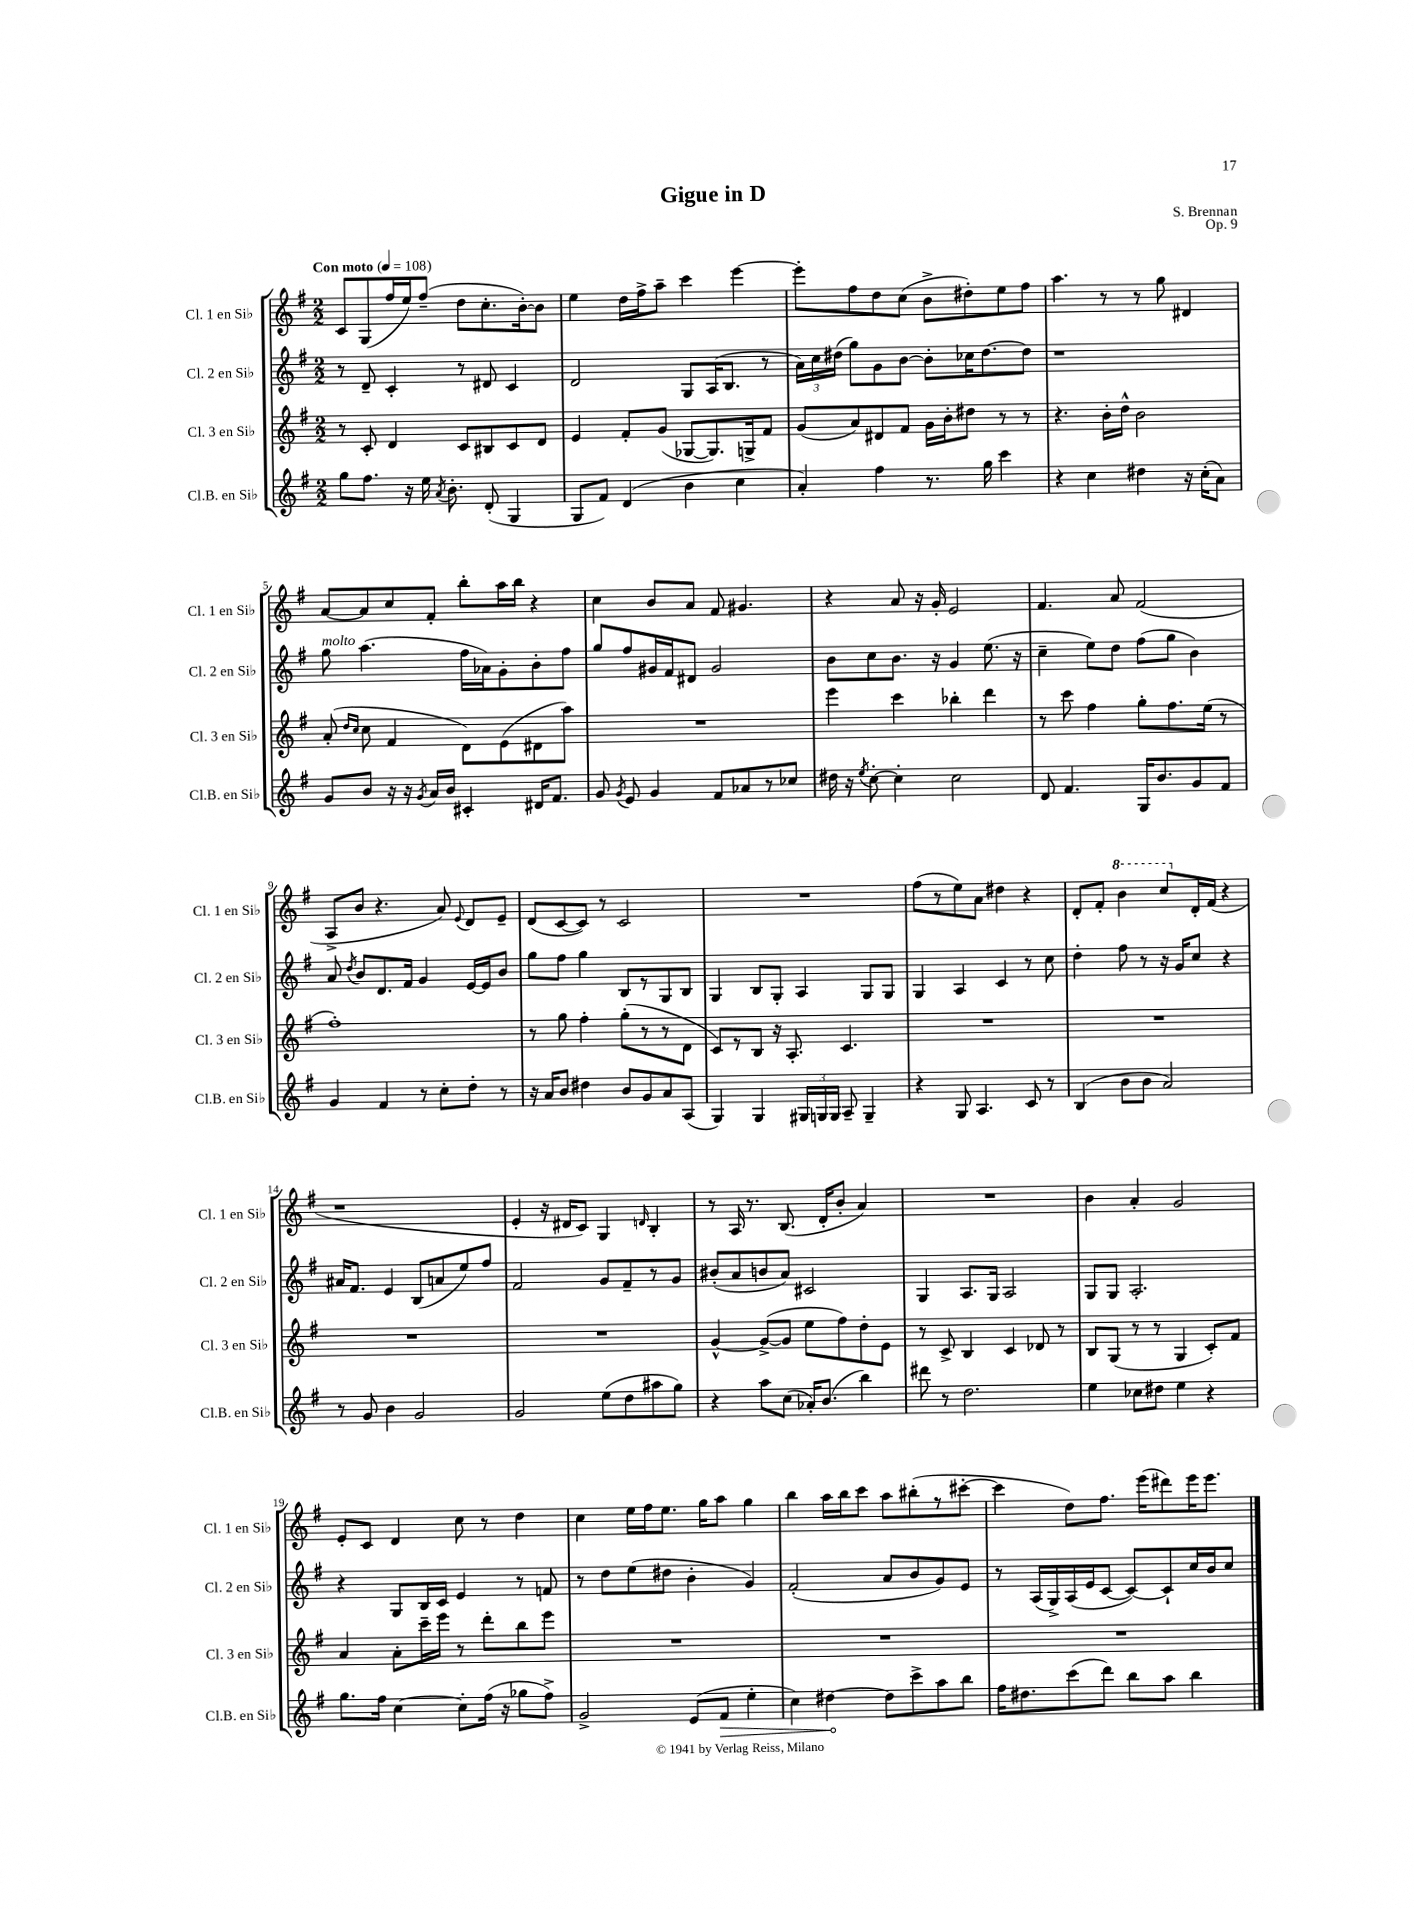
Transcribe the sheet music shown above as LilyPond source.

\header { title = "Gigue in D" composer = "S. Brennan" opus = "Op. 9" }
<<
\new StaffGroup <<
\new Staff = "s0" \with { instrumentName = "Cl. 1 en Sib" shortInstrumentName = "Cl. 1 en Sib" } {
    \clef treble \key g \major \numericTimeSignature \time 2/2 \tempo "Con moto" 4 = 108
    \autoBeamOff c'8[ g8( fis''16 e''16) fis''8]--( d''8[ c''8.-. b'16~-.) b'8] |
    e''4 d''16[ fis''16-> a''8]-- c'''4 e'''4~ |
    e'''8[-. fis''8 d''8 c''8]( b'8[-> dis''8-.) e''8 fis''8] |
    a''4. r8 r8 g''8 dis'4 |
    a'8[~ a'8 c''8 fis'8]-. b''8[-. a''16 b''16] r4 |
    c''4 b'8[ a'8] fis'8 gis'4. |
    r4 a'8 r16 g'16-. e'2 |
    fis'4. a'8 fis'2( |
    a8[-> b'8] r4. a'8) \appoggiatura { e'8 } d'8[ e'8]-- |
    d'8[( c'8~ c'8]) r8 c'2 |
    R1 |
    fis''8[( r8 e''8) a'8] dis''4 r4 |
    d'8[-. fis'8]-. \ottava #1 b''4 c'''8[ \ottava #0 d'16-. fis'16]( r4 |
    r1 |
    e'4-. r16 dis'16[ c'8]) g4 \grace { d'16 } b4-. |
    r8 a16 r8. b8.( d'16[-. b'8]-. a'4) |
    R1 |
    b'4 a'4-. g'2 |
    e'8[-. c'8] d'4 c''8 r8 d''4 |
    c''4 e''16[ fis''16 e''8.] g''16[ a''8] g''4 |
    b''4 a''16[ b''16 c'''8] a''8[ bis''8-.( r8 cis'''8]~-. |
    cis'''4 d''8[) fis''8.] e'''16[( dis'''8) e'''16 e'''8.] \bar "|." |
}
\new Staff = "s1" \with { instrumentName = "Cl. 2 en Sib" shortInstrumentName = "Cl. 2 en Sib" } {
    \clef treble \key g \major \numericTimeSignature \time 2/2
    \autoBeamOff r8 d'8-- c'4-. r8 dis'8 c'4 |
    d'2 g8[ a16( b8.] r8 |
    \tuplet 3/2 { a'16[) c''16 dis''16]( } g''8[) g'8 b'8]~ b'8[-. ces''16 dis''8.~ dis''8] |
    r1 |
    g''8^\markup { \italic "molto" } a''4.( fis''16[ aes'16) g'8-. b'8-. fis''8] |
    g''8[ fis''8 gis'16 fis'16 dis'8] gis'2 |
    b'8[ c''8 b'8.] r16 g'4 e''8.( r16 |
    c''4-- e''8[) d''8] fis''8[( g''8] b'4) |
    a'8 \acciaccatura { d''8 } b'8[ d'8. fis'16] g'4 e'16[~ e'16 b'8] |
    g''8[ fis''8] g''4 b8[ r8 g8 b8] |
    g4 b8[ g8]-. a4 g8[ g8] |
    g4 a4 c'4 r8 c''8 |
    d''4-. fis''8 r8 r16 g'16[ c''8] r4 |
    ais'16[ fis'8.] e'4 b8[( a'8 e''8) fis''8] |
    fis'2 g'8[ fis'8-- r8 g'8] |
    bis'8[-.( a'8 b'8 a'8]) cis'2 |
    g4 a8.[ g16] a2 |
    g8[ g8] a2.-. |
    r4 g8[ b16 c'16] e'4 r8 f'8 |
    r8 d''8[ e''8( dis''8] b'4-. g'4) |
    fis'2-.( a'8[ b'8 g'8) e'8] |
    r8 a16[( g16->) a16( e'16 c'8]~ c'8[~) c'8-! c''16 b'16 c''8] \bar "|." |
}
\new Staff = "s2" \with { instrumentName = "Cl. 3 en Sib" shortInstrumentName = "Cl. 3 en Sib" } {
    \clef treble \key g \major \numericTimeSignature \time 2/2
    \autoBeamOff r8 c'8-. d'4 c'8[ bis8 c'8 d'8] |
    e'4 fis'8[-. g'8]( ges8[~ ges8.) g16-> fis'8] |
    g'8[( a'8) dis'8 fis'8] g'16[ b'16-. dis''8] r8 r8 |
    r4. b'16[-. d''16]-^ b'2 |
    a'8-.( \grace { d''16[ c''16] } c''8 fis'4 d'8[) e'8( dis'8 a''8]) |
    R1 |
    e'''4 c'''4 bes''4-. d'''4 |
    r8 c'''8 fis''4 g''8[-. fis''8. e''16]( r8 |
    fis''1-.) |
    r8 g''8 fis''4-. g''8[-.( r8 r8 d'8] |
    c'8[) r8 b8] r16 a8.-. c'4. |
    R1 |
    R1 |
    R1 |
    R1 |
    g'4~-^ g'8[~->( g'8] e''8[ fis''8) d''8-. e'8] |
    r8 c'8-> b4 c'4 des'8 r8 |
    b8[ g8]( r8 r8 g4 c'8[-.) fis'8] |
    a'4 a'8[-. c'''16-- e'''16] r8 d'''8[-. b''8 e'''8] |
    R1 |
    R1 |
    R1 \bar "|." |
}
\new Staff = "s3" \with { instrumentName = "Cl.B. en Sib" shortInstrumentName = "Cl.B. en Sib" } {
    \clef treble \key g \major \numericTimeSignature \time 2/2
    \autoBeamOff g''8[ fis''8.] r16 e''16 \acciaccatura { a'8 } b'8.-. d'8-.( g4 |
    g8[ fis'8]) d'4( b'4 c''4 |
    a'4-.) fis''4 r8. g''16 c'''4 |
    r4 c''4 dis''4 r16 c''16[-.( a'8]) |
    g'8[ b'8] r16 r16 \acciaccatura { g'8 } a'16[ b'16] cis'4-. dis'16[ fis'8.] |
    g'8 \acciaccatura { g'8 } e'8 g'4 fis'8[ aes'8 r8 ces''8] |
    dis''16 r16 \acciaccatura { e''8 } c''8~-. c''4-. c''2 |
    d'8 fis'4. g16[ b'8. g'8 fis'8] |
    g'4 fis'4 r8 c''8[-. d''8]-. r8 |
    r16 a'16[ b'8] dis''4 b'8[ g'8 a'8 a8]( |
    g4) g4 \tuplet 3/2 { gis16[ g16 g16] } a8-- g4-- |
    r4 g8 a4. c'8 r8 |
    b4( b'8[ b'8] a'2) |
    r8 g'8 b'4 g'2 |
    g'2 e''8[( d''8 ais''8 g''8]) |
    r4 a''8[ c''8]( aes'16[-.) b'8.]( b''4) |
    dis'''8 r8 d''2. |
    e''4 ces''8[ dis''8] e''4 r4 |
    g''8.[ fis''16] c''4~ c''8[-. fis''16]( r16 ges''8[ fis''8]->) |
    g'2-> e'8[( \once \override Hairpin.circled-tip = ##t fis'8]\> e''4-. |
    c''4) dis''4~\! dis''8[ c'''8-> a''8 b''8] |
    fis''16[ dis''8. c'''8( d'''8]) b''8[ a''8] b''4 \bar "|." |
}
>>
>>
